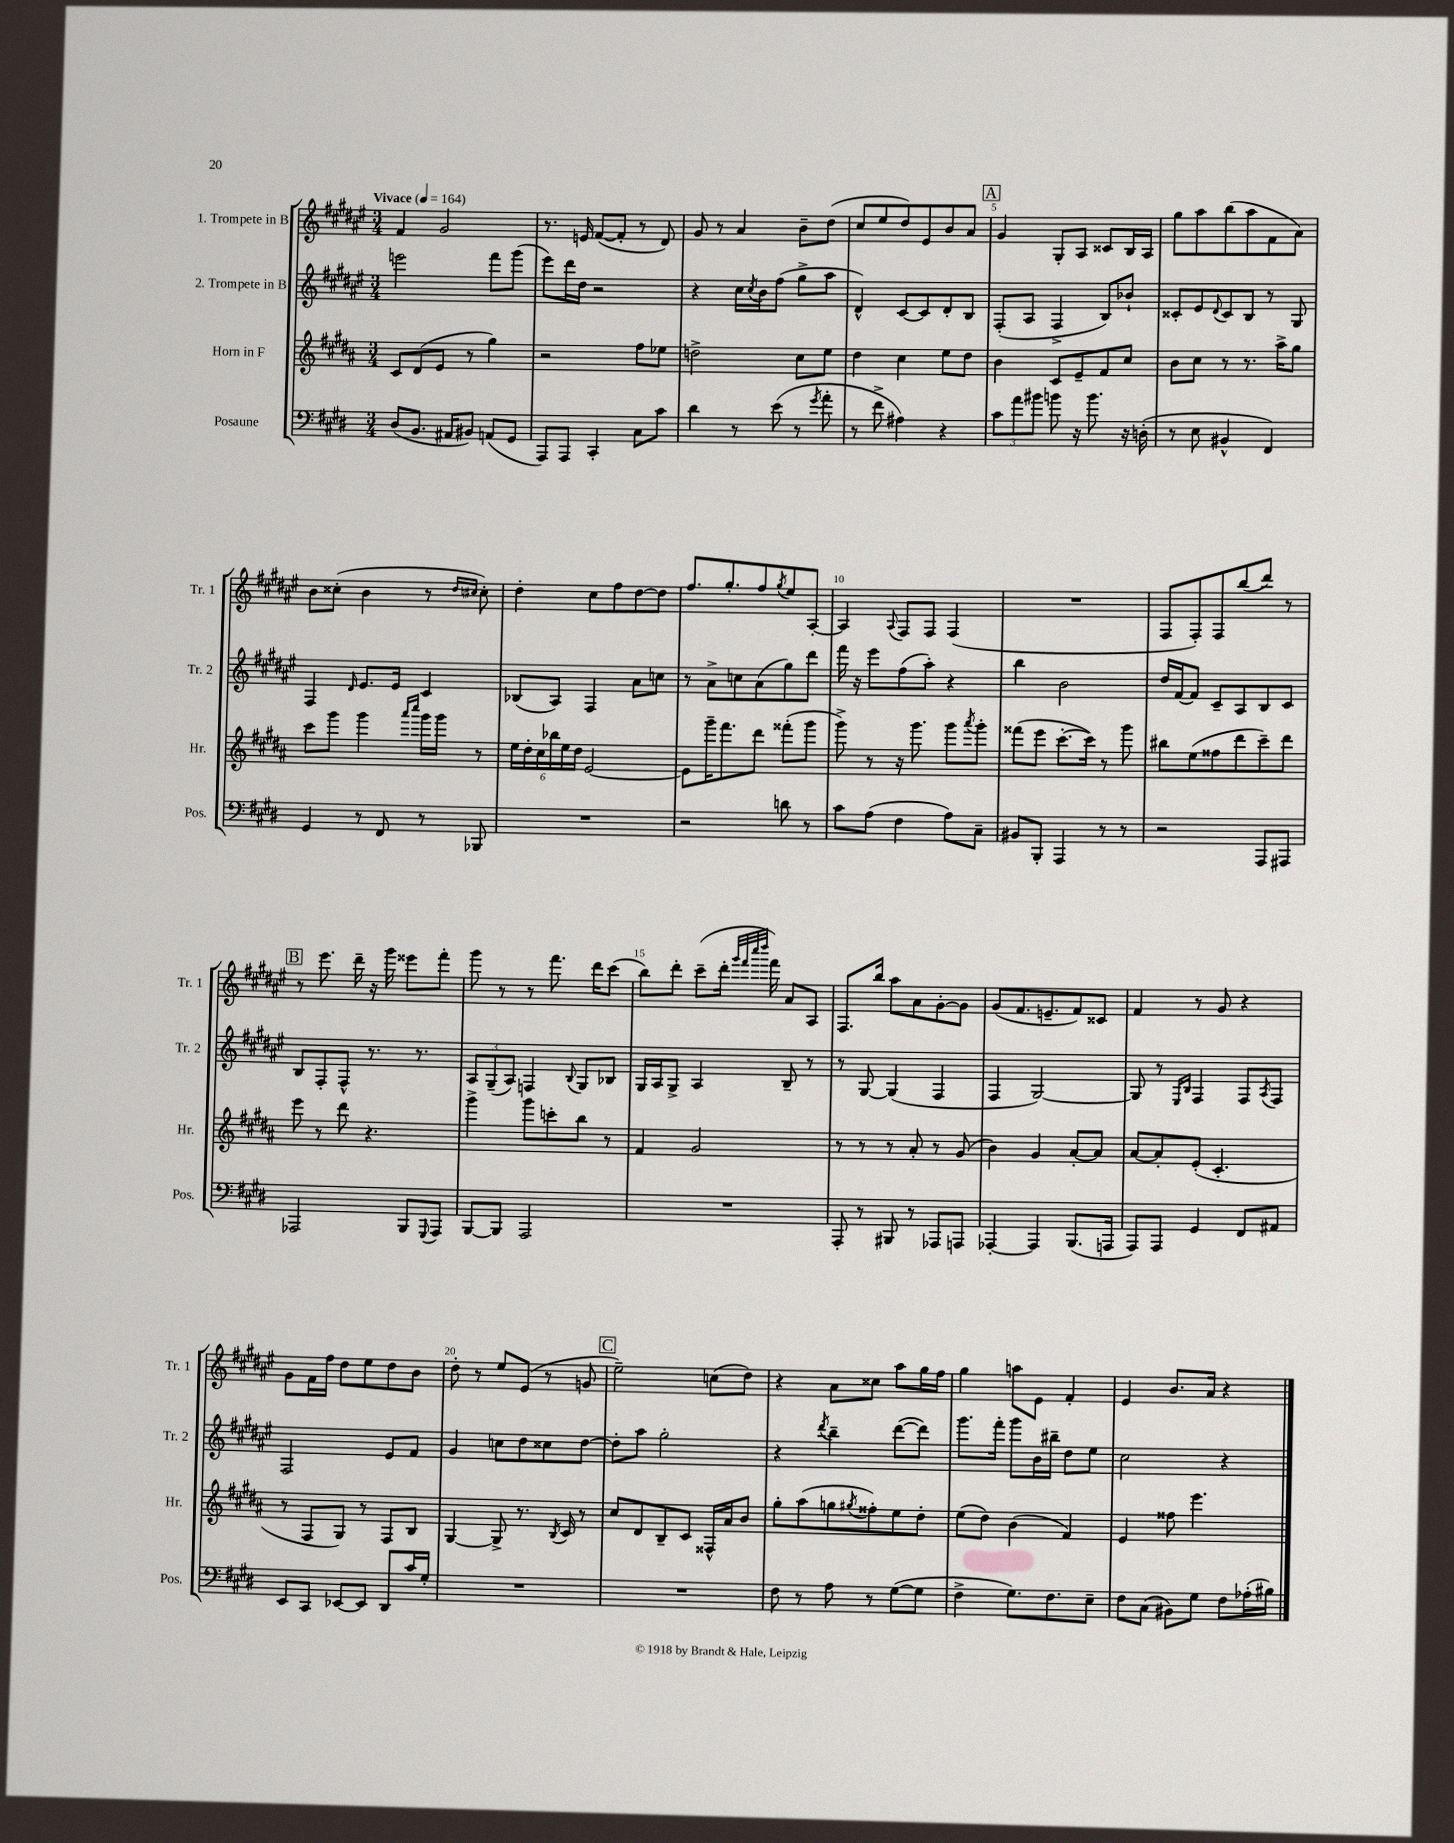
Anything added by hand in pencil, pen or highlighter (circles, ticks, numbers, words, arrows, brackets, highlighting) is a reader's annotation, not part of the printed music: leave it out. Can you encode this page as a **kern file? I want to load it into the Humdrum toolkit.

**kern	**kern	**kern	**kern
*staff4	*staff3	*staff2	*staff1
*clefF4	*clefG2	*clefG2	*clefG2
*k[f#c#g#d#]	*k[f#c#g#d#a#]	*k[f#c#g#d#a#e#]	*k[f#c#g#d#a#e#]
*M3/4	*M3/4	*M3/4	*M3/4
*MM164	*MM164	*MM164	*MM164
(8D#	8c#	2eee	4f#
8.BB	(8d#	.	.
.	8e	.	2g#
16AA#	.	.	.
8BB#)	8r	.	.
(8AA	4gg#)	8fff#	.
8GG#	.	(8ggg#	.
=	=	=	=
8AAA)	2r	8eee#)	8.r
8AAA	.	16ddd#	.
.	.	16dd#	16e
4CC#'	.	2r	([8f#
.	.	.	8f#']
8C#	8ff#	.	8r
8c#	8ee-	.	8d#)
=	=	=	=
4d#	2dd^	4r	8g#
.	.	.	8r
8r	.	16cc#	4a#
.	.	8qcc#	.
.	.	16b	.
(8e	.	(8ff#	.
8r	8cc#	8gg#^	8b~
8qg#	.	.	.
8a'	8ee	8aa#	(8dd#
=	=	=	=
8r	4dd#	4d#^^)	8cc#
8f#^	.	.	8ee#
4A#)	4cc#	[8c#	8dd#)
.	.	8c#]	8e#
4r	8ee	8d#'	8b
.	8dd#	8B	8a#
=	=	=	=
12c#	4b	(8F#'	4g#
12a	.	.	.
.	.	8A#	.
12b#	.	.	.
8b	8c#	4F#^	8G#'
16r	8e~	.	8A#
8.b	.	.	.
.	8f#	8B)	8c##
16r	8cc#	8b-`	16B
(16D'	.	.	16A#
=	=	=	=
8r	8b	8c##'	8gg#
8E	8cc#	8e#	8aa#
.	.	8qqd#	.
4BB#^^	8r	8c##	(8bb
.	8.r	8B	8aa#
4FF#)	.	8r	8f#
.	16aa#^	.	.
.	8gg#	8G#	8a#)
=	=	=	=
4GG#	8ccc#	4F#	8b
.	8ggg#	.	(8cc##'
.	.	16qqd#	.
8r	4ggg#	8.e#	4b
8FF#	.	.	.
.	.	16e#	.
.	16qqaaa#	.	.
.	16qqcccc#	.	.
8r	16ggg#	4c#	8r
.	16ggg#	.	.
.	.	.	16qqdd#
.	.	.	16qqcc#
8BBB-	8r	.	8cc#')
=	=	=	=
2.r	24ee	(8B-	4dd#'
.	24dd#'	.	.
.	24cc#	.	.
.	24bb-	8A#)	.
.	24ee	.	.
.	24dd#	.	.
.	[2e	4F#	8cc#
.	.	.	8ff#
.	.	8a#	[8dd#
.	.	8cc	8dd#]
=	=	=	=
2r	8e]	8r	8.ff#
.	16ggg#~	8a#^	.
.	8.fff#	.	8.gg#'
.	.	8cc	.
.	8ddd#	(8a#	8ff#
.	.	.	8qgg#
8d	(8fff##'	8gg#)	8ee#
8r	8ggg#	8ddd#	[8A#'
=	=	=	=
8c#	8ggg#^)	16fff#	4A#]
.	.	16r	.
(8A	8r	8eee#	.
.	.	.	8qqA#
4F#	16r	(8ff#	8F#
.	8.ggg#	.	.
.	.	8aa#')	8F#
8A)	8ggg#	4r	(4F#
.	8qaaa#	.	.
8C#~	8ggg#'	.	.
=	=	=	=
8BB#	(8fff##	4bb	2.r
8BBB'	8eee	.	.
4AAA	[8.ccc#'	2b	.
.	16ccc#])	.	.
8r	8r	.	.
8r	8ggg#	.	.
=	=	=	=
2r	8bb#	16dd#	8F#
.	.	[16f#	.
.	(8ee	8f#]	8F#')
.	8ff##	8c#~	8F#
.	8ddd#	8A#	(8bb
8AAA	8ccc#~)	8B	8ddd#)
8AAA#	8ddd#	8c#	8r
=	=	=	=
2AAA-	8eee	8B	8r
.	8r	8F#'	8.eee#
.	8ddd#	8F#^^	.
.	.	.	16ddd#~
.	4.r	8.r	16r
.	.	.	16ggg#
8BBB	.	.	8eee##
.	.	8.r	.
8qqGGG#	.	.	.
8AAA-	.	.	8fff#'
=	=	=	=
[8BBB	4ggg#^	12A#	8ggg#
.	.	(12G#~	.
8BBB]	.	.	8r
.	.	12A#)	.
2AAA	8ggg#	4F	8r
.	8ccc'	.	8.fff#
.	.	8qqB	.
.	8bb	8G#	.
.	.	.	16ddd#
.	8r	8B-	(8ccc#
=	=	=	=
2.r	4f#	16G#	8bb)
.	.	16A#	.
.	.	8G#^	8ddd#'
.	2g#	4A#	(8ccc#~
.	.	.	16ddd#'
.	.	.	32qqggg#
.	.	.	32qqfff#
.	.	.	32qqcccc#
.	.	.	32qqdddd#
.	.	.	16fff#)
.	.	8B~	8a#
.	.	8r	8A#
=	=	=	=
8AAA'	8r	8r	8.F#
8r	8r	[8G#	.
.	.	.	16bb
8BBB#	8r	(4G#]	8aa#
8r	8a#'	.	8a#
8AAA-	8r	4F#	[8g#'
8AAA	(8g#	.	8g#]
=	=	=	=
[4AAA-'	4b)	4F#	(8g#
.	.	.	8.f#
4AAA-]	4g#	[2G#)	.
.	.	.	8.e~
(8.BBB	[8a#'	.	8f#)
.	8a#]	.	8c##
16AAA	.	.	.
=	=	=	=
8AAA)	[8a#	8G#]	4f#
8AAA	8a#']	8r	.
.	.	16qqE#	.
.	.	16qqB	.
4GG#	(8e'	4F#	8r
.	4.c#'	.	8g#
8FF#	.	8F#	4r
.	.	8qA#	.
8AA#	.	8F#	.
=	=	=	=
8EE	8r	2F#	8g#
8CC#	8F#	.	16f#
.	.	.	16ff#
[8EE-	8G#)	.	8dd#
8EE-]	8r	.	8ee#
8DD#	8F#	8e#	8dd#
16c#	8B	8f#	8b
16G#'	.	.	.
=	=	=	=
2.r	[4G#	4g#	8dd#'
.	.	.	8r
.	8G#^]	8cc	8ee#
.	8.r	8dd#	(8e#
.	.	8cc##	8r
.	8qB	.	.
.	16c#	.	.
.	8r	[8dd#	8g
=	=	=	=
2.r	8cc#	8dd#']	2ee#~)
.	8d#	8aa#	.
.	8B~	2gg#'	.
.	8c#	.	.
.	16F##^^	.	(8cc
.	16a#	.	.
.	8b	.	8dd#)
=	=	=	=
8F#	8gg#'	4r	4r
8r	(8aa#	.	.
.	.	8qddd#	.
8A	8gg	4bb~	8a#
.	8qgg#	.	.
8r	8ff##')	.	8cc##
([8G#	8ee	([8ddd#	8aa#
8G#]	8dd#'	8ddd#])	16gg#
.	.	.	16ff#
=	=	=	=
4F#^	(8ee	8.ggg#	4gg#
.	8dd#)	.	.
.	.	16fff#'	.
8.G#)	(4b	8ggg#	8aa
.	.	16b	8e#
8.F#	.	16bb#~	.
.	4f#)	8dd#	4f#'
8E~	.	8ee#	.
=	=	=	=
8F#	4e	2cc#	4e#
(8C#	.	.	.
8BB#)	8ff##	.	8.b
8G#	4.eee	.	.
.	.	.	16a#
8F#	.	4r	4r
(16A-'	.	.	.
16B#)	.	.	.
==	==	==	==
*-	*-	*-	*-
